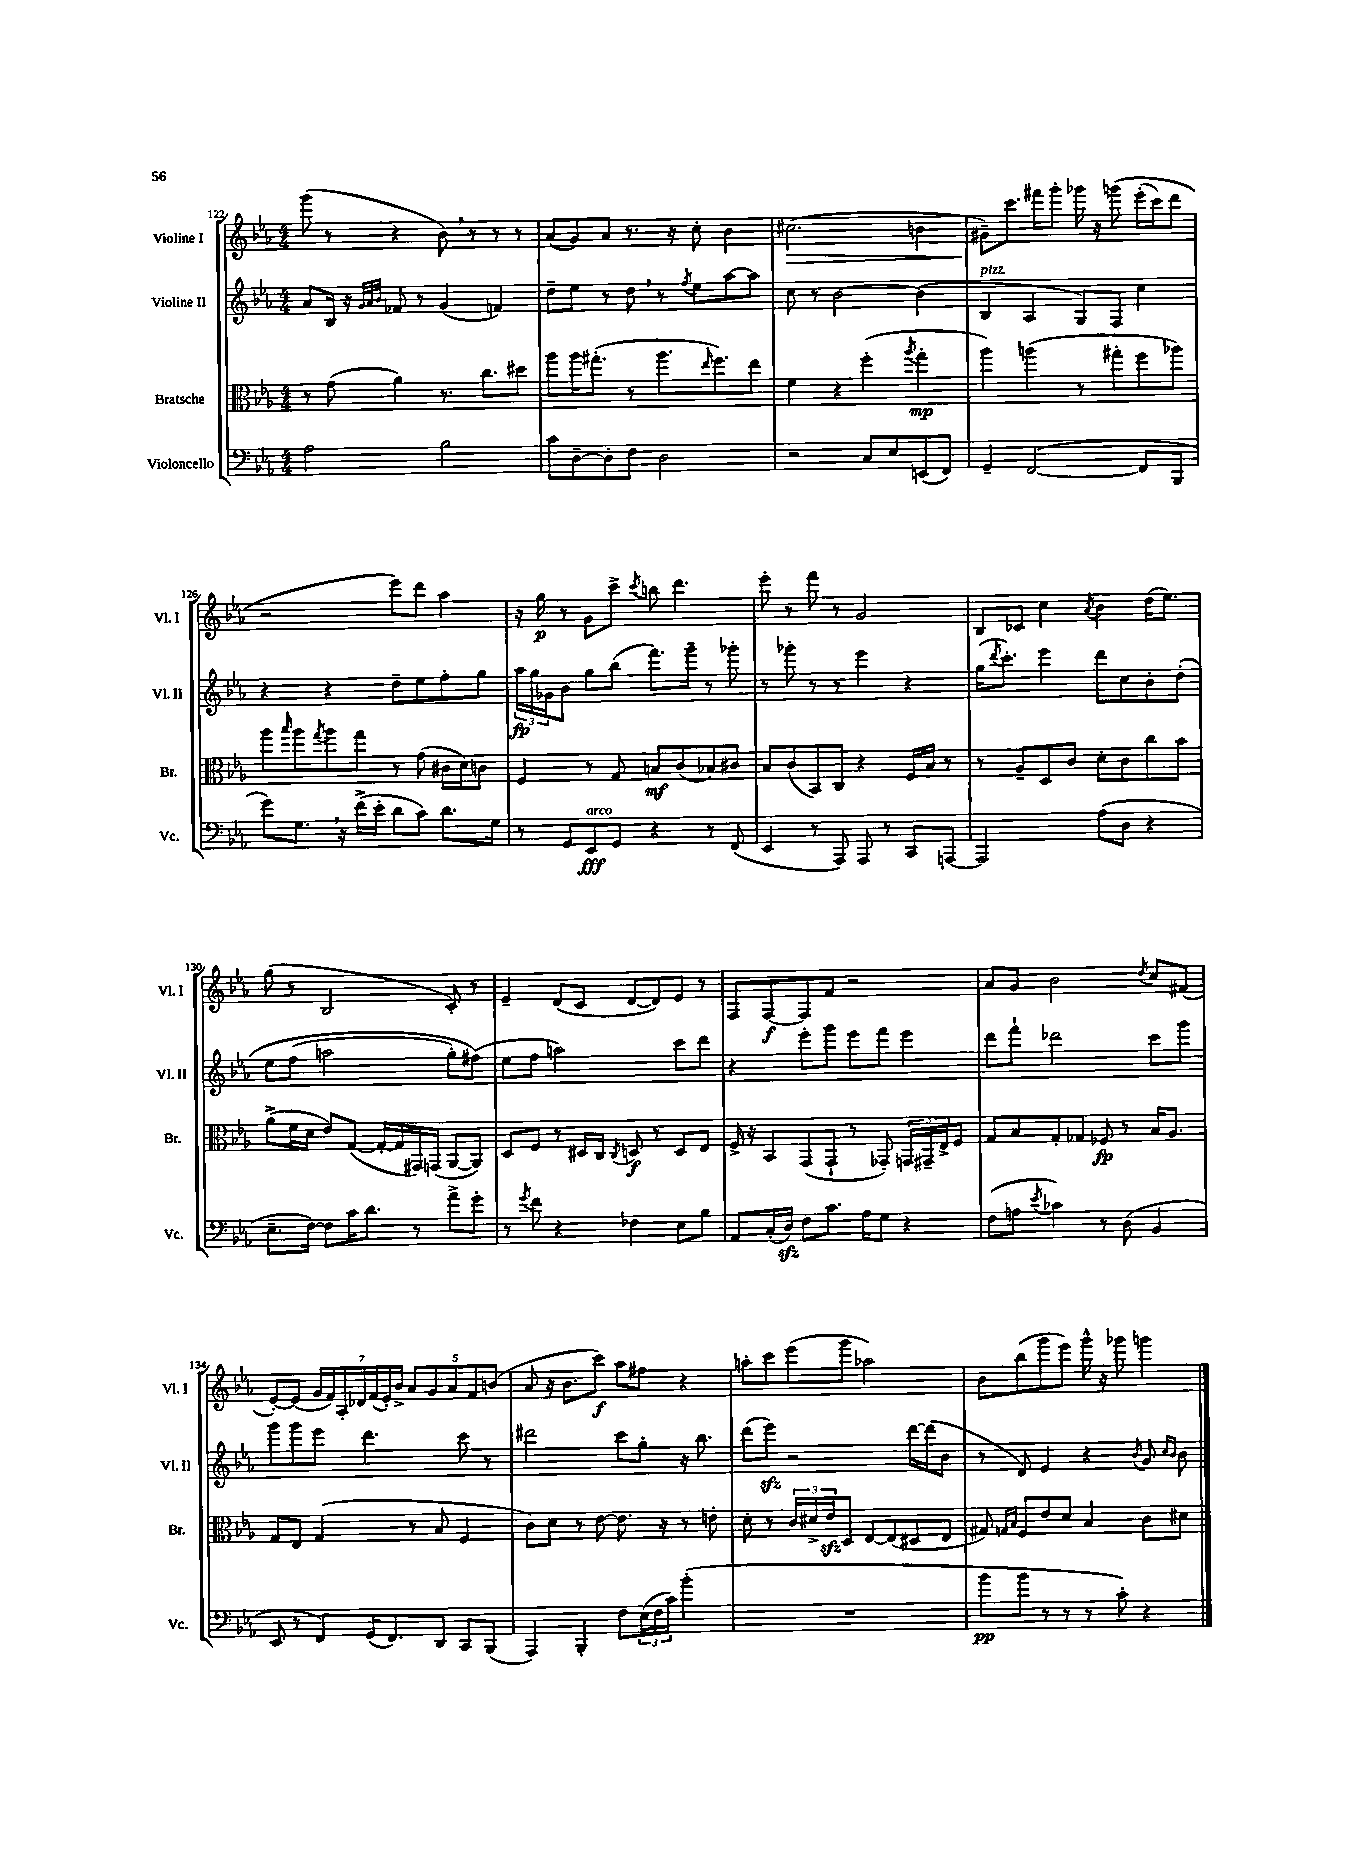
<<
\new StaffGroup <<
\new Staff = "s0" \with { instrumentName = "Violine I" shortInstrumentName = "Vl. I" } {
    \clef treble \key ees \major \numericTimeSignature \time 4/4
    g'''8( r8 r4 bes'8) \breathe r8 r8 r8 |
    aes'8( g'8) aes'8 r8. r16 c''8-. bes'4 |
    cis''2.\>( b'4 |
    gis'8--\!) c'''8. fis'''16 g'''8-. ges'''16 r16 g'''8\( ees'''16-.( c'''16) d'''8 |
    r2 ees'''8\) d'''8 aes''4 |
    r16 g''16\p r8 g'8 c'''8-> \acciaccatura { c'''8 } b''8 d'''4. |
    ees'''8-. r8 f'''8 r8 g'2 |
    bes8 ces'8 c''4 \acciaccatura { aes'8 } bes'4 d''16( ees''8.) |
    g''8( r8 bes2 c'8-.) r8 |
    ees'4-- d'8( c'8 d'8~ d'8) ees'8 r8 |
    f8 f8~\f f8 f'8 r2 |
    aes'8 g'8 bes'2 \acciaccatura { d''8 } c''8 fis'8( |
    ees'8~-.) ees'8( \tuplet 7/4 { g'16 f'16) aes16-. des'16 f'16( ees'16-.) bes'16-> } \tuplet 5/4 { aes'8 g'8 aes'8 f'8 b'8( } |
    aes'8 r16 bes'8. c'''8\f) aes''8 fis''8 r4 |
    a''8-. c'''8 ees'''8( g'''8 aes''2) |
    bes'8 bes''8( g'''8 ees'''8) g'''16-^ r16 ges'''8 g'''4 \bar "|." |
}
\new Staff = "s1" \with { instrumentName = "Violine II" shortInstrumentName = "Vl. II" } {
    \clef treble \key ees \major \numericTimeSignature \time 4/4
    aes'8 bes16 r16 \grace { g'32 aes'32 bes'32 } fes'8 r8 g'4( f'4) |
    d''8-- ees''8 r8 d''8 \breathe r8 \acciaccatura { f''8 } ees''8 aes''8~ aes''8 |
    c''8 r8 bes'2~ bes'4( |
    bes4^\markup { \italic "pizz." } aes4 g8) f8 c''4 |
    r4 r4 d''8-- ees''8 f''8-. g''8 |
    \tuplet 3/2 { aes''16\fp g''16 ges'16 } bes'8 g''8 bes''8( f'''8.) g'''16-- r8 ges'''8-. |
    r8 ges'''8-. r8 r8 ees'''4 r4 |
    g''16( \acciaccatura { d'''8 } c'''8.-.) ees'''4 d'''8 c''8 bes'8-. d''8-.\( |
    ees''8 f''8( a''2 g''8-.) fis''8(\) |
    ees''8 f''8 a''2) c'''8 d'''8 |
    r4 ees'''8-. g'''8 ees'''8 f'''8 ees'''4 |
    d'''8 f'''8-! des'''2 c'''8 g'''8 |
    g'''8 g'''8 ees'''8 d'''4. c'''8 r8 |
    dis'''2 c'''8 g''8-. r16 bes''8. |
    d'''8( ees'''8\sfz) r2 d'''16~ d'''16( bes'8 |
    r8 d'8) ees'4 r4 \acciaccatura { bes'8 } g'8 \grace { c''16 bes'16 } bes'8 \bar "|." |
}
\new Staff = "s2" \with { instrumentName = "Bratsche" shortInstrumentName = "Br." } {
    \clef alto \key ees \major \numericTimeSignature \time 4/4
    r8 g'8( aes'4) r8. c''8. dis''8 |
    aes''8 aes''16 gis''8.-.( r8 aes''8. \grace { ees''16 } f''8.) ees''8 |
    f'4 r4 f''4-.( \acciaccatura { aes''8 } g''4-.\mp |
    aes''4) a''4( r8 gis''8-. f''8 aes''8) |
    aes''8 \grace { bes''16 } aes''8 \acciaccatura { g''8 } aes''8 g''8 r8 g'8( cis'16 d'16) c'8 |
    f4 r8 g8 b8\mf c'8( bes8) cis'8 |
    bes8 c'8( bes,8) c8 r4 f16 bes16 r8 |
    r8 aes8-- d8 c'8 d'8-. c'8 c''8 bes'8 |
    aes'8->( f'16 d'16 ees'8) g8~( g16~-. g16 gis,16) g,16( aes,8~ aes,8) |
    d8 f8 r8 dis16 c16 \acciaccatura { c8 } d8\f r8 d8 ees8 |
    f16-> r16 bes,8 g,8( g,8-! r8 ges,8-.) \tuplet 3/2 { g,16 gis,16-- ees16-> } f8 |
    g8 bes8 g8-. ges8 fes8\fp r8 bes16 aes8. |
    g8 ees8 g4( r8 bes8 f4 |
    c'8) d'8 r8 ees'8~ ees'8. r16 r8 e'8-. |
    d'8-. r8 \tuplet 3/2 { c'16 dis'16-> ees'16\sfz } d8 ees8~ ees8( dis8 ees8 |
    gis8) \grace { g16 bes16 } f8 ees'8 d'8 bes4 c'8 dis'8 \bar "|." |
}
\new Staff = "s3" \with { instrumentName = "Violoncello" shortInstrumentName = "Vc." } {
    \clef bass \key ees \major \numericTimeSignature \time 4/4
    aes2 bes2 |
    c'8 d8~-- d8-. f8 d2 |
    r2 c8 ees8 e,8( f,8) |
    g,4-- f,2~( f,8 bes,,8 |
    g'8) g8. \breathe r16 f'16->( ees'16-. d'8 c'8) d'8. g16 |
    r8 g,8 ees,8\fff^\markup { \italic "arco" } g,8 r4 r8 f,8( |
    ees,4 r8 aes,,8) aes,,8 r8 c,8 a,,8~ |
    a,,2 aes8( d8 r4 |
    ees8.-- f16~) f8 c'16 d'8. r8 aes'8-> g'8-. |
    r8 \acciaccatura { g'8 } f'8 r4 fes4 ees8 bes8 |
    aes,8 c16-.( d16\sfz) f8 c'8. aes16 g8 r4 |
    f8( a8 \acciaccatura { ees'8 } ces'4) r8 d8( bes,4 |
    ees,8 r8 f,8) g,16( f,8.) d,8 c,8 bes,,8( |
    aes,,4) bes,,4-. f8 \tuplet 3/2 { ees16( f16 c'16) } bes'4-.( |
    R1 |
    bes'8\pp bes'8 r8 r8 r8 c'8-.) r4 \bar "|." |
}
>>
>>
\layout { \context { \Score currentBarNumber = #122 } }
